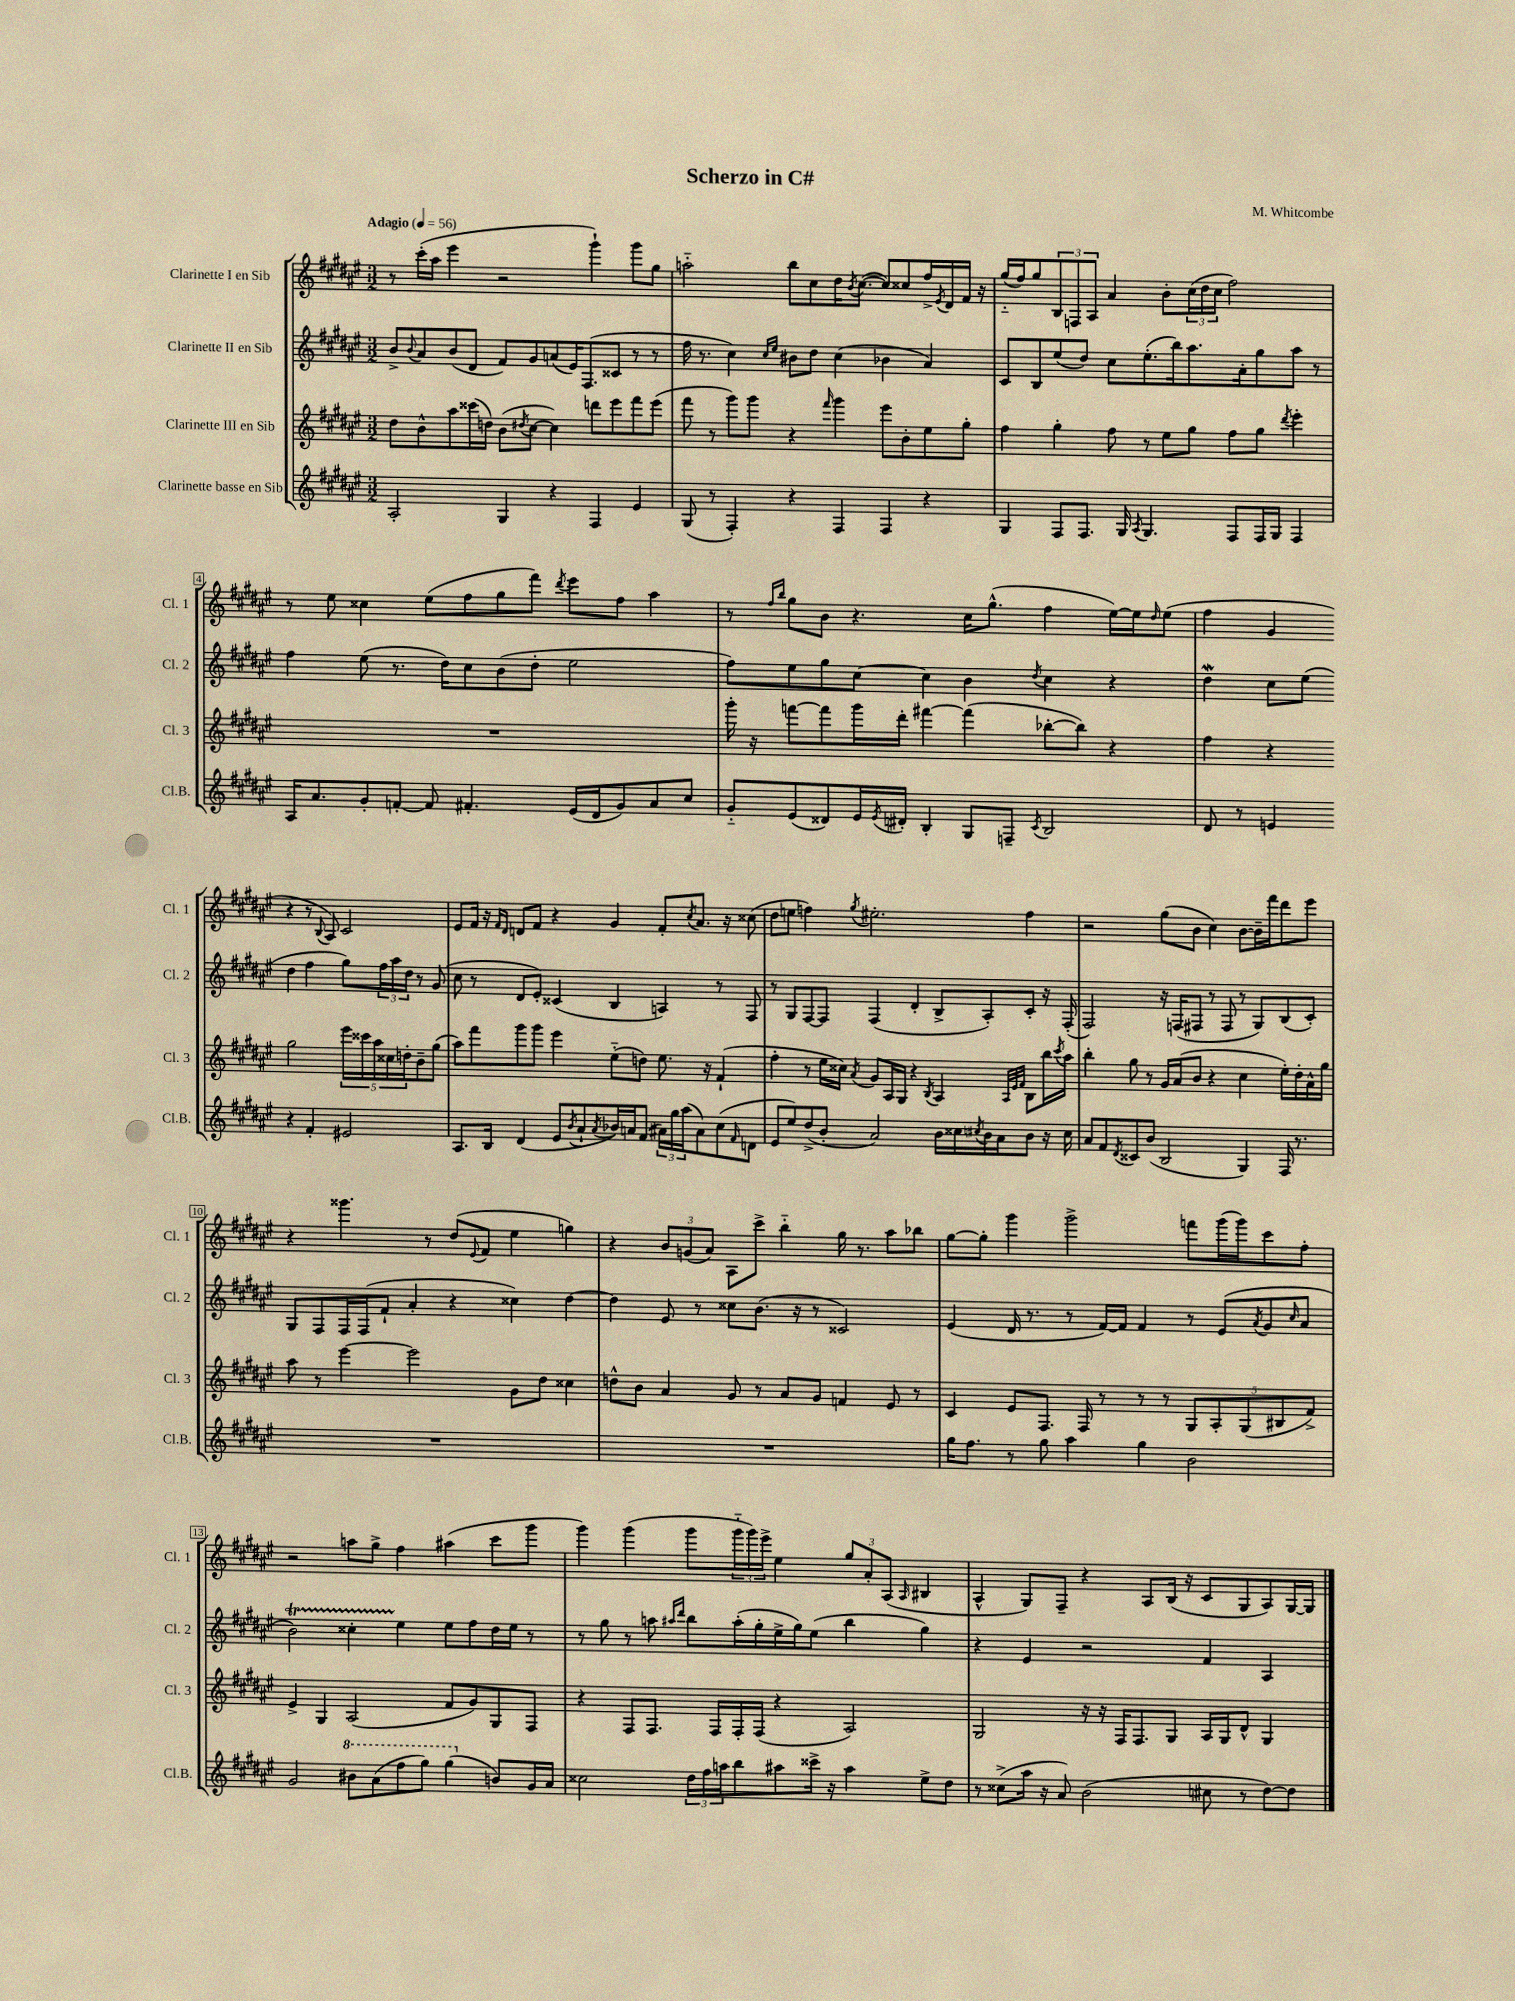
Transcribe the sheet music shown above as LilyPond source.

\header { title = "Scherzo in C#" composer = "M. Whitcombe" }
<<
\new StaffGroup <<
\new Staff = "s0" \with { instrumentName = "Clarinette I en Sib" shortInstrumentName = "Cl. 1" } {
    \clef treble \key fis \major \numericTimeSignature \time 3/2 \tempo "Adagio" 4 = 56
    r8 cis'''16-.( ais''16 eis'''4 r2 gis'''4-!) gis'''8 gis''8 |
    a''2-_ b''8 cis''8 dis''16 \acciaccatura { b'8 } cis''8.~( cis''8) cisis''8 fis''16-> \acciaccatura { eis'8 } dis'16 fis'16 r16 |
    gis''16-_( fis''16) gis''8 \tuplet 3/2 { b8 f8 ais8 } ais'4 b'8-. \tuplet 3/2 { cis''16( dis''16 cis''16 } fis''2) |
    r8 eis''8 cisis''4 eis''8( fis''8 gis''8 fis'''8) \acciaccatura { dis'''8 } eis'''8 fis''8 ais''4 |
    r8 \grace { fis''16 b''16 } gis''8 b'8 r4. cis''16 gis''8.-^( fis''4 eis''16~) eis''16 \grace { dis''16 } eis''8( |
    fis''4 gis'4 r4 r8 \appoggiatura { b8 } ais8) cis'2 |
    eis'8 fis'16 r16 \grace { fis'16 dis'16 } d'8 fis'8 r4 gis'4 fis'8-. \acciaccatura { cis''8 } ais'8. r16 cisis''8( |
    dis''8 e''8 f''4) \acciaccatura { gis''8 } eis''2.-. f''4 |
    r2 gis''8( b'8 cis''4) b'8~ b'16-- fis'''16 dis'''8 eis'''8 |
    r4 gisis'''4. r8 dis''8( \appoggiatura { eis'8 } fis'8 eis''4 g''4) |
    r4 \tuplet 3/2 { b'8 g'8( ais'8) } ais8 cis'''8-> b''4-_ gis''16 r8. ais''8 bes''8 |
    gis''8~ gis''8-. gis'''4 gis'''2-> f'''8 gis'''16( gis'''16) cis'''8 fis''8-. |
    r2 a''8 gis''8-> fis''4 ais''4( cis'''8 gis'''8 |
    gis'''4) gis'''4( gis'''8 \tuplet 3/2 { gis'''16-_ gis'''16) eis'''16-> } eis''4 \tuplet 3/2 { gis''8 ais'8-. ais8( } \grace { ais16 } bis4 |
    ais4-^ gis8) fis8-- r4 ais8 b16( r16 cis'8 gis8 ais8) gis16~ gis16 \bar "|." |
}
\new Staff = "s1" \with { instrumentName = "Clarinette II en Sib" shortInstrumentName = "Cl. 2" } {
    \clef treble \key fis \major \numericTimeSignature \time 3/2
    b'8-> \appoggiatura { b'8 } ais'8 b'8( dis'8 fis'8) gis'8 a'8( eis'16) fis8.( cisis'8 r8 r8 |
    fis''16 r8. cis''4) \grace { cis''16 eis''16 } bis'8 dis''8 cis''4( bes'4 ais'4) |
    cis'8 b8 eis''8( dis''8) cis''8 eis''8.-.( b''16) ais''8. ais'16-. gis''8 ais''8 r8 |
    fis''4 eis''8( r8. dis''16) cis''8 b'8( dis''8-. eis''2 |
    fis''8) eis''8 gis''8 cis''8~ cis''4 b'4 \acciaccatura { dis''8 } cis''4 r4 |
    dis''4\mordent cis''8 eis''8( dis''4 fis''4 gis''8) \tuplet 3/2 { fis''16 ais''16 dis''16 } r8 gis'8( |
    cis''8 r8 dis'8 eis'8-.) cisis'4( b4 a4) r8 fis8 |
    r8 gis8 fis8~ fis8 fis4( dis'4-. b8-> ais8-.) cis'8-. r16 fis16-.( |
    fis2) r16 f16( fis8 r8 fis8 r8 gis8) b8( cis'8-.) |
    gis8 fis8 fis16 fis16( fis'8-! ais'4-. r4 cisis''4) dis''4~ |
    dis''4 eis'8 r8 cisis''8 b'8.( r16 r8 cisis'2) |
    eis'4( dis'16 r8. r8 fis'16~) fis'16 fis'4 r8 eis'8( \acciaccatura { ais'8 } gis'8 \grace { cis''16 } ais'8 |
    b'2\startTrillSpan) cisis''4-. eis''4\stopTrillSpan eis''8 fis''8 dis''16 eis''16 r8 |
    r8 gis''8 r8 a''8 \grace { ais''16 dis'''16 } b''8 ais''16-.( gis''16-. eis''16-> gis''16) eis''8( b''4 gis''4) |
    r4 eis'4 r2 fis'4 ais4 \bar "|." |
}
\new Staff = "s2" \with { instrumentName = "Clarinette III en Sib" shortInstrumentName = "Cl. 3" } {
    \clef treble \key fis \major \numericTimeSignature \time 3/2
    dis''8 b'8-^ ais''8 cisis'''16( d''16) b'8( \acciaccatura { dis''8 } cis''8~ cis''4) d'''8 eis'''8 fis'''8 eis'''8( |
    fis'''8 r8 gis'''8) gis'''8 r4 \grace { fis'''16 } gis'''4 eis'''8 b'8-. eis''8 gis''8-. |
    fis''4 gis''4-. fis''8 r8 eis''8 gis''8 fis''8 gis''8 \acciaccatura { dis'''8 } eis'''4-. |
    R1. |
    gis'''16-. r16 f'''8~ f'''8 gis'''16 dis'''16-. fis'''4~ fis'''4( bes''8~-. bes''8) r4 |
    fis''4 r4 gis''2 \tuplet 5/4 { eis'''16 cisis'''16 ais''16 cisis''16 d''16-. } b'8-- gis''8( |
    ais''8) fis'''8 gis'''8 gis'''8 eis'''4 eis''8-_( d''8) eis''8. r16 fis'4-!( |
    fis''4-. r8 eis''16 cisis''16) \acciaccatura { ais'8 } gis'8 ais16 gis16 r4 \acciaccatura { b8 } ais4 \grace { ais32 eis'32 fis'32 } b8 b''16 \acciaccatura { cis'''8 } ais''16 |
    b''4-. gis''8 r8 gis'16 ais'16( b'8 r4 cis''4 eis''16-.) dis''16-. ais'16-^ gis''16 |
    ais''8 r8 eis'''4~ eis'''2 gis'8 dis''8 cisis''4 |
    d''8-^ b'8 ais'4 gis'8 r8 ais'8 gis'8 f'4 eis'8 r8 |
    cis'4 eis'8 fis8. fis16 r8 r8 r8 \tuplet 5/4 { gis8 ais8-. gis8( bis8 fis'8->) } |
    eis'4-> gis4 ais2( fis'8 gis'8) gis8 fis8 |
    r4 fis8 fis8. fis16 fis16-. fis16( r4 ais2) |
    gis2 r16 r16 fis16 fis8. gis8 ais16 gis16 dis'8-^ gis4 \bar "|." |
}
\new Staff = "s3" \with { instrumentName = "Clarinette basse en Sib" shortInstrumentName = "Cl.B." } {
    \clef treble \key fis \major \numericTimeSignature \time 3/2
    ais2-. gis4 r4 fis4 eis'4 |
    gis8( r8 fis4-.) r4 fis4 fis4 r4 |
    gis4 fis8 fis8. gis16 \acciaccatura { ais8 } gis4. fis8 fis16 gis16 fis4 |
    ais16 ais'8. gis'8-. f'8~-. f'8 fis'4.-. eis'16( dis'16 gis'8) ais'8 cis''8 |
    gis'8-_ eis'8( disis'8) eis'16 \acciaccatura { eis'8 } dis'16-. b4-. gis8 f8-- \acciaccatura { cis'8 } b2 |
    dis'8 r8 e'4 r4 fis'4-. eis'2 |
    ais8. b16 dis'4( eis'8 \acciaccatura { b'8 } ais'8-! \acciaccatura { ais'8 } bes'16) a'16 fis'8( \tuplet 3/2 { ais'16) gis''16 ais''16( } ais'8) cis''8( \grace { fis'16 } d'8 |
    eis'8 eis''8) dis''8->( b'8-. ais'2) b'16 cisis''16 \acciaccatura { cis''8 } b'16 ais'16 b'8 r16 cis''16 |
    ais'8 fis'8 \acciaccatura { dis'8 } cisis'8 b'8( b2 gis4) fis16 r8. |
    R1. |
    R1. |
    gis''16 fis''8. r8 gis''8 ais''4 gis''4 b'2 |
    gis'2 \ottava #1 bis''8 ais''8( fis'''8 gis'''8) gis'''4( \ottava #0 b'!8) gis'16 ais'16 |
    cisis''2 \tuplet 3/2 { dis''16 fis''16 a''16 } b''8 ais''8 cisis'''16-> r16 ais''4 eis''8-> dis''8 |
    r8 cisis''8->( ais''16 r16 ais'8) b'2( cis''8 r8 dis''8~) dis''8 \bar "|." |
}
>>
>>
\layout { \context { \Score \override BarNumber.stencil = #(make-stencil-boxer 0.1 0.3 ly:text-interface::print) } }
